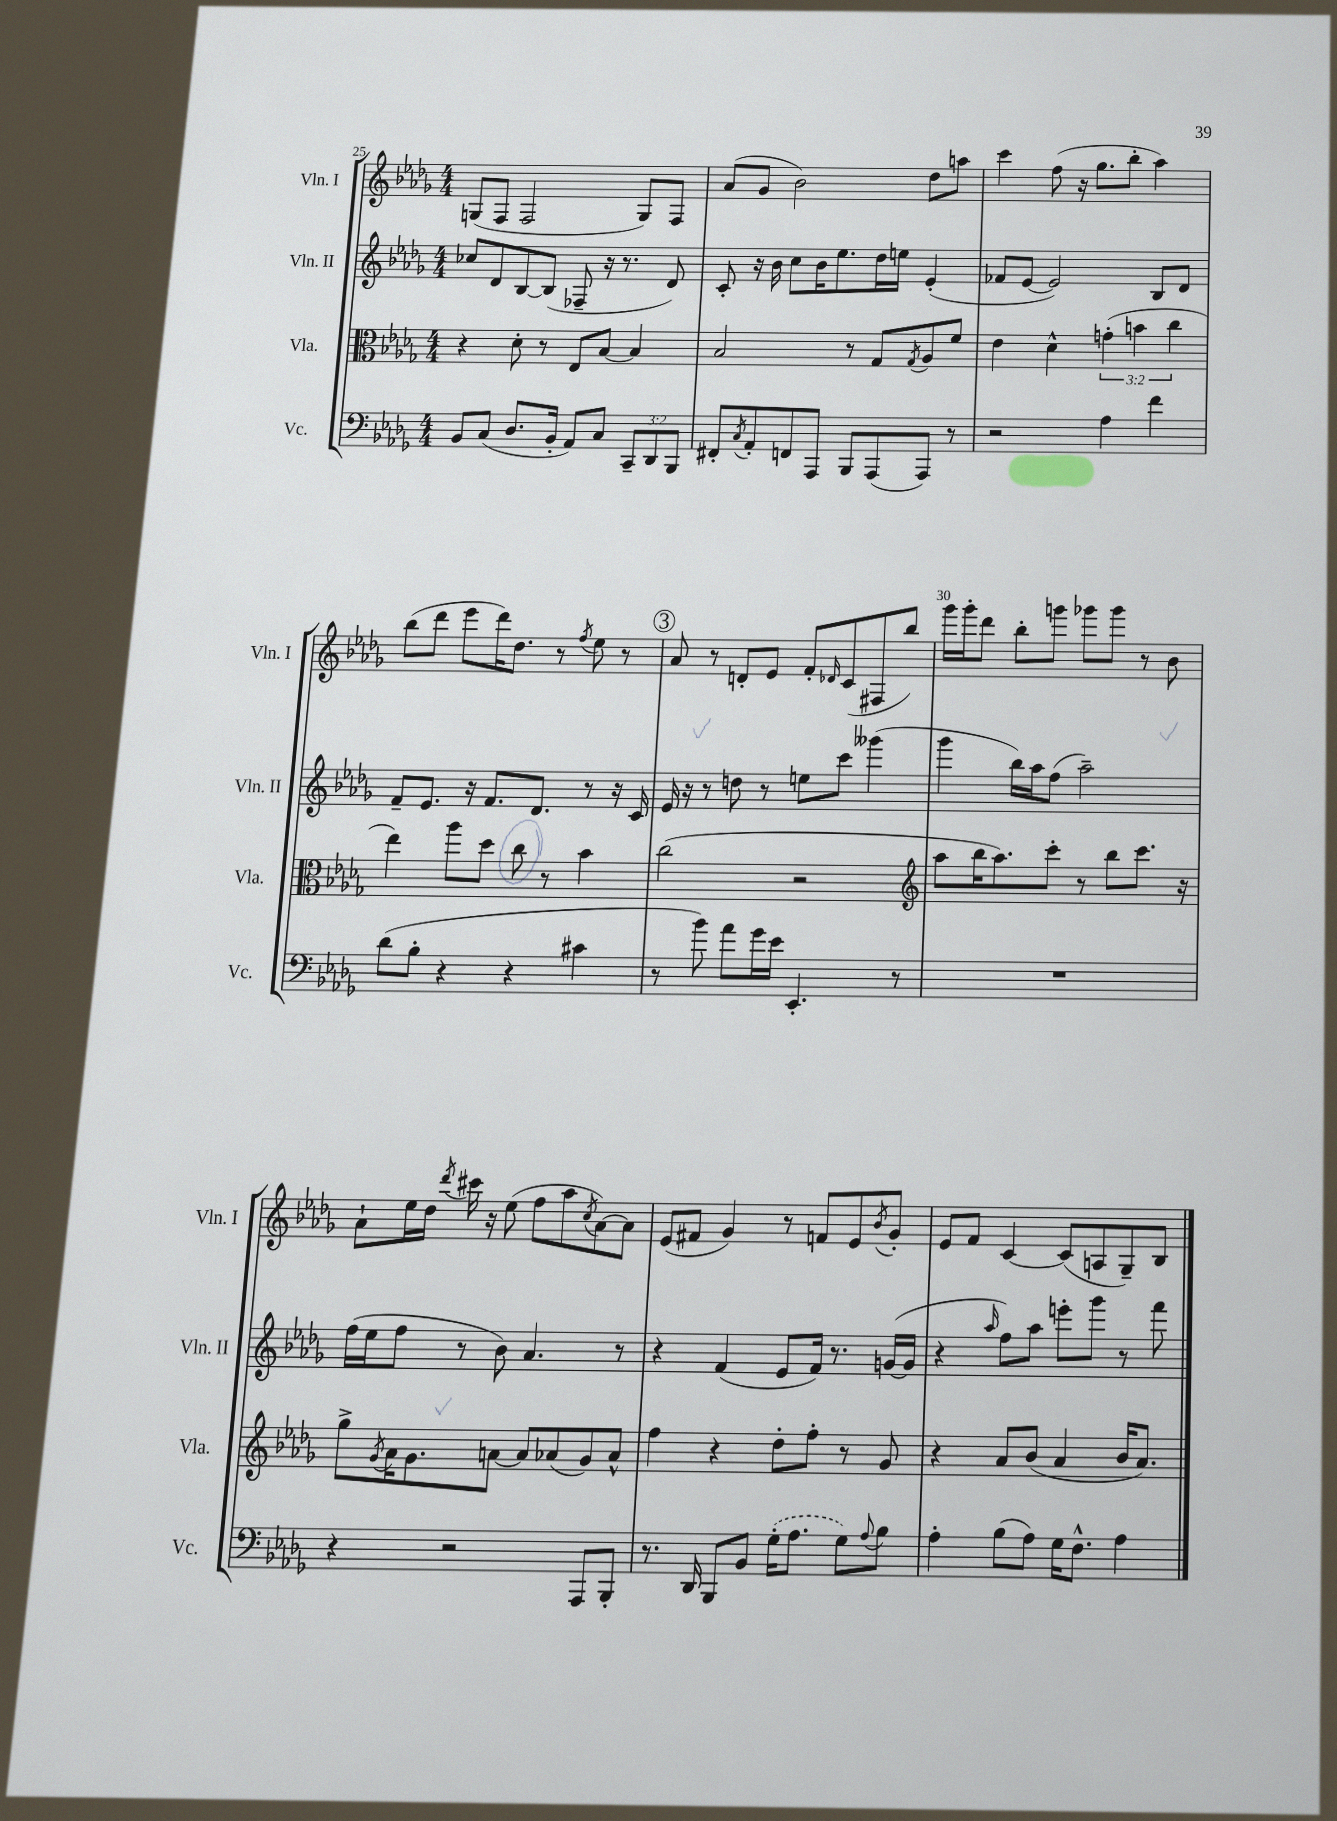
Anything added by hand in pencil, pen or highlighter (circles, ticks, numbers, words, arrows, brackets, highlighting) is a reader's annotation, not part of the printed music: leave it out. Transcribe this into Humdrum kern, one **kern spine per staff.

**kern	**kern	**kern	**kern
*part4	*part3	*part2	*part1
*staff4	*staff3	*staff2	*staff1
*I"Vc.	*I"Vla.	*I"Vln. II	*I"Vln. I
*I'Vc.	*I'Vla.	*I'Vln. II	*I'Vln. I
*clefF4	*clefC3	*clefG2	*clefG2
*k[b-e-a-d-g-]	*k[b-e-a-d-g-]	*k[b-e-a-d-g-]	*k[b-e-a-d-g-]
*M4/4	*M4/4	*M4/4	*M4/4
=25	=25	=25	=25
8BB-/L	4r	8cc-X/L	(8Gn/L
(8C/J	.	8d-/	8F/J
8.D-/L	8d-'\	[8B-/	2F/
.	8r	(8B-/J]	.
16BB-'/Jk	.	.	.
8AA-/L)	8E-/L	8F-X~/	.
8C/J	[8B-/J	16r	.
.	.	8.r	.
12CC~/L	4B-/]	.	8G/L)
12DD-/	.	.	.
.	.	8d-/)	8F/J
12BBB-/J	.	.	.
=26	=26	=26	=26
8FF#X'/L	2B-/	8c'/	(8a-/L
8qC/	.	.	.
8AA-'/	.	16r	8g-/J
.	.	16b-\	.
8FFn/	.	8cc\L	2b-\)
8AAA-/J	.	16b-\K	.
.	.	8.ee-\	.
8BBB-/L	8r	.	.
(8AAA-/	8G-/L	16dd-\L	.
.	.	16een\JJ	.
.	8qG-/	.	.
8AAA-/J)	8A-/	(4e-'/	8dd-\L
8r	8f/J	.	8aan\J
=27	=27	=27	=27
2r	4e-\	8f-X/L	4ccc\
.	.	[8e-/J	.
.	4d-^^\	2e-/])	(8ff\
.	.	.	16r
.	.	.	8.gg-\L
4A-\	(6gn'\	.	.
.	.	.	8bb-'\J
.	6bn\	.	.
4f\	.	8B-/L	4aa-\)
.	6cc\	.	.
.	.	8d-/J	.
!!LO:LB:g=z
=28	=28	=28	=28
(8d-\L	4ee-\)	8f~/L	(8bb-\L
8B-'\J	.	8.e-/J	8ddd-\J
4r	8aa-\L	.	8eee-\L
.	.	16r	.
.	8dd-\J	8.f/L	16ddd-\K)
.	.	.	8.dd-\J
4r	8cc\	.	.
.	.	8.d-/J	.
.	8r	.	8r
.	.	.	8qff/
4c#X\	4b-\	8r	8ee-\
.	.	16r	8r
.	.	16c/	.
!!LO:REH:place=s1:t=3
=29	=29	=29	=29
8r	(2cc\	16e-/	8a-/
.	.	16r	.
8b-\)	.	8r	8r
8a-\L	.	8ddn\	8dn'/L
16g-\L	.	8r	8e-/J
16e-\JJ	.	.	.
4.EE-'/	2r	8een\L	8f'/L
.	.	.	16qqd-X/
.	.	8ccc\J	(8c/
.	.	(4ggg--X\	8F#X/
8r	.	.	8bb-/J)
=30	=30	=30	=30
*	*clefG2	*	*
1r	8aa-\L	4ggg-\	16ggg-\LL
.	.	.	16ggg-'\J
.	16bb-\K	.	8ddd-\J
.	8.aa-\)	.	.
.	.	16bb-\LL)	8bb-'\L
.	.	16aa-\J	.
.	8ccc'\J	(8ff\J	8gggn\J
.	8r	2aa-~\)	8ggg-X\L
.	8bb-\L	.	8ggg-\J
.	8.ccc\J	.	8r
.	.	.	8b-\
.	16r	.	.
!!LO:LB:g=z
=31	=31	=31	=31
4r	8gg-^\L	(16ff\LL	8a-`\L
.	.	16ee-\J	.
.	8qg-/	.	.
.	16a-\K	8ff\J	16ee-\L
.	8.g-\	.	16dd-\JJ
.	.	.	8qddd-/
2r	.	8r	16ccc#X\
.	.	.	16r
.	[8an\J	8b-\)	(8ee-\
.	8a/L]	4.a-/	8ff\L
.	(8a-X/	.	8aa-\
.	.	.	8qcc/
8AAA-/L	8g-/)	.	[8a-\)
8BBB-'/J	8a-^^/J	8r	8a-\J]
=32	=32	=32	=32
8.r	4ff\	4r	(8e-/L
.	.	.	8f#X/J
16DD-/	.	.	.
8BBB-/L	4r	(4f/	4g-/)
8BB-/J	.	.	.
(16G-'\KL	8dd-'\L	8e-/L	8r
8.A-\J	.	.	.
.	8ff'\J	16f/Jk)	8fn/L
.	.	8.r	.
8G-\L)	8r	.	8e-/
8qqA-/	.	.	8qb-/
8B-\J	8g-/	([16gn/LL	8g-'/J
.	.	16g/JJ]	.
=33	=33	=33	=33
4A-'\	4r	4r	8e-/L
.	.	.	8f/J
.	.	16qqaa-/	.
(8B-\L	8a-/L	8ff\L)	[4c/
8A-\J)	(8b-/J	8aa-\J	.
16G-\KL	4a-/	8eeen'\L	(8c/L]
8.F^^\J	.	.	.
.	.	8ggg-\J	8An/
4A-\	16b-/KL	8r	8G-~/)
.	8.a-/J)	.	.
.	.	8fff\	8B-/J
==	==	==	==
*-	*-	*-	*-
